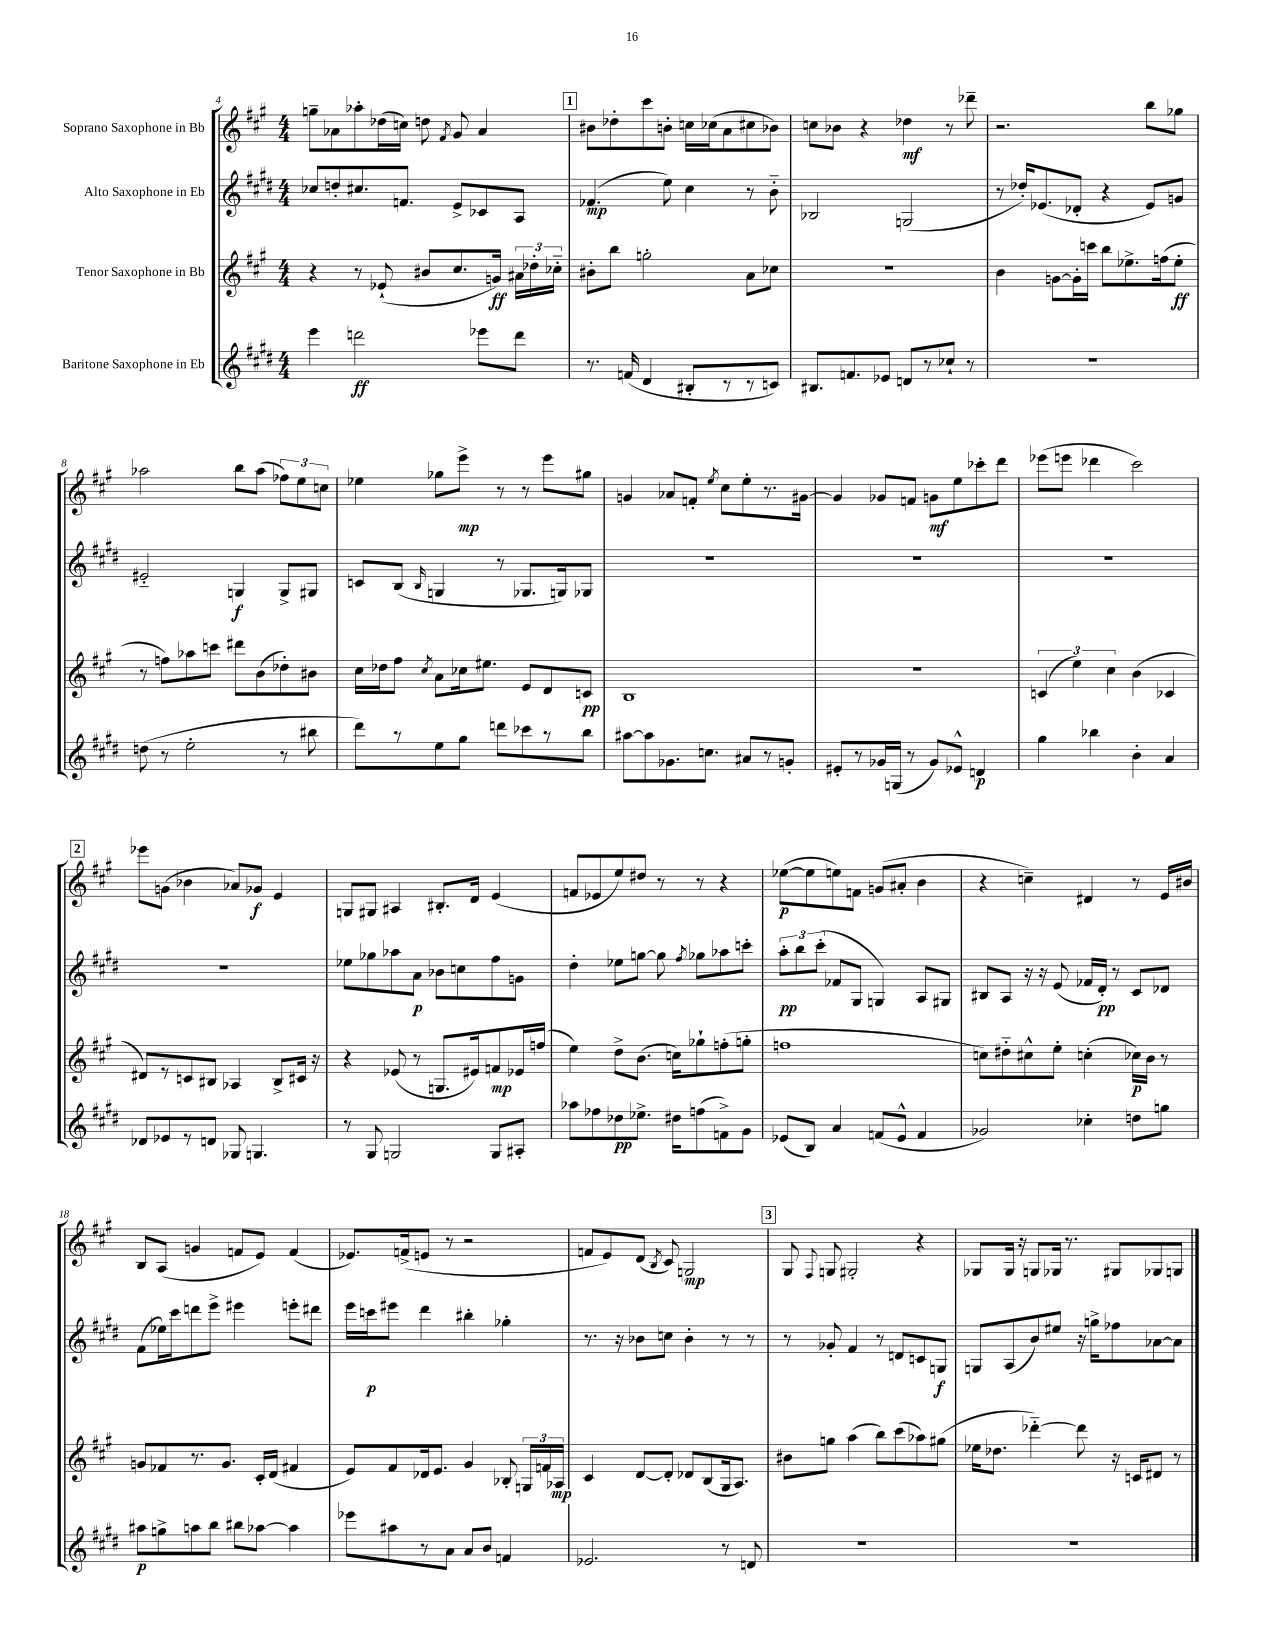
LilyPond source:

<<
\new StaffGroup <<
\new Staff = "s0" \with { instrumentName = "Soprano Saxophone in Bb" } {
    \clef treble \key a \major \numericTimeSignature \time 4/4
    \autoBeamOff g''8[-- aes'8 aes''8-. des''16( c''16]) d''8 \acciaccatura { fis'8 } gis'8 aes'4 |
    \mark \markup { \box "1" } bis'8[ des''8-. cis'''8 b'8]-. c''16[ ces''16( a'8 cis''8 bes'8]) |
    c''8[ bes'8] r4 des''4\mf r8 des'''8-- |
    r2. b''8[ ges''8] |
    aes''2 b''8[ aes''8]( \tuplet 3/2 { fes''8[) e''8 c''8] } |
    ees''4 ges''8[ e'''8]->\mp r8 r8 e'''8[ gis''8] |
    g'4 aes'8[ f'8]-. \acciaccatura { e''8 } cis''8[ e''8-. r8. gis'16]~ |
    gis'4 ges'8[ f'8] g'8[\mf e''8 ces'''8-. d'''8] |
    ees'''8[( e'''8] des'''4 cis'''2) |
    \mark \markup { \box "2" } ees'''8[ g'8]( bes'4 aes'8[) ges'8]\f e'4 |
    g8[ gis8] ais4 bis8.[-. d'16] e'4( |
    f'8[ ees'8 e''8) dis''8] r8 r8 r4 |
    ees''8[~\p( ees''8 e''8) f'8] g'8[( ais'8]-. b'4 |
    r4 c''4--) dis'4 r8 e'16[ bis'16] |
    b8[ a8]( g'4 f'8[ e'8]) f'4( |
    ees'8.[) f'16->( e'8] r8 r2 |
    f'8[ e'8) d'8]( \acciaccatura { b8 } cis'8) g2\mp |
    \mark \markup { \box "3" } gis8 \appoggiatura { fis8 } g8 gis2-. r4 |
    ges8[ ges16] r16 g8[ ges16] r8. gis8[ ges8 g8] \bar "|." |
}
\new Staff = "s1" \with { instrumentName = "Alto Saxophone in Eb" } {
    \clef treble \key e \major \numericTimeSignature \time 4/4
    \autoBeamOff ces''8[ d''8-. cis''8. f'8.] e'8[-> ces'8 a8] |
    \mark \markup { \box "1" } fes'4.\mp( e''8) cis''4 r8 b'8-_ |
    bes2 g2( |
    r8 des''16[-.) ees'8.( des'8]-. r4 ees'8[) g'8] |
    eis'2-_ g4\f g8[-> gis8] |
    c'8[ b8]( \grace { b16 } g4 r8 ges8.[ g16) ges8] |
    R1 |
    R1 |
    R1 |
    \mark \markup { \box "2" } R1 |
    ees''8[ ges''8 aes''8 a'8]\p bes'8[ c''8 fis''8 g'8] |
    dis''4-. ees''8[ g''8]~ g''8 \acciaccatura { fis''8 } ges''8[ aes''8 c'''8]-. |
    \tuplet 3/2 { a''8[-.\pp b''8 cis'''8]-.( } fes'8[ gis8] g4) a8[ gis8] |
    bis8[ a8] r16 r16 e'8( fes'16[ dis'16]-.\pp) r8 cis'8[ des'8] |
    fis'8[( ees''16) cis'''16 d'''8 e'''8]-> eis'''4 e'''8[-. dis'''8] |
    e'''16[ c'''16\p eis'''8] dis'''4 bis''4-. ges''4-. |
    r8. r16 bes'8[ c''8] bes'4-. r8 r8 |
    \mark \markup { \box "3" } r8 ges'8-. fis'4 r8 d'8[ c'8 g8]\f |
    g8[ a8( b'8) eis''8] r16 g''16[-> fes''8 aes'8~ aes'8] \bar "|." |
}
\new Staff = "s2" \with { instrumentName = "Tenor Saxophone in Bb" } {
    \clef treble \key a \major \numericTimeSignature \time 4/4
    \autoBeamOff r4 r8 ees'8-!( bis'8[ cis''8. g'16]\ff) \tuplet 3/2 { ais'16[ des''16-. ces''16]-_ } |
    \mark \markup { \box "1" } bis'8[-. b''8] g''2-. a'8[ ces''8] |
    R1 |
    b'4 g'8[~ g'16-. c'''16] b''8[ ees''8.-> f''16( ees''8]-.\ff |
    r8 f''8[) aes''8 c'''8] dis'''8[ b'8( des''8-.) bis'8] |
    cis''16[ des''16 fis''8] \acciaccatura { cis''8 } a'8[ ces''16 eis''8.] e'8[ d'8 c'8]\pp |
    b1 |
    R1 |
    \tuplet 3/2 { c'4( e''4) cis''4 } b'4( ces'4 |
    \mark \markup { \box "2" } dis'8[) r8 c'8 bis8] aes4 bis8[-> cis'16] r16 |
    r4 ees'8( r8 g8.[ eis'16) f'8\mp ees'16 f''16]( |
    e''4) d''8[-> b'8.]( c''16[) ges''8-! f''8-.( g''8]-. |
    f''1 |
    c''8[) dis''8-_ cis''8-^ e''8]-. c''4-.( ces''16[\p) b'16] r8 |
    g'8[ fes'8 r8. g'8.] cis'16[-. d'16]( fis'4 |
    e'8[) fis'8 des'16 e'8.] gis'4 bes8-. \tuplet 3/2 { g16[ f'16 aes16]\mp } |
    cis'4 d'8[~ d'8]-. des'8[ b8( gis16 a8.]) |
    \mark \markup { \box "3" } bis'8[ g''8] a''4( b''8[) cis'''8( aes''8) gis''8]( |
    ees''16[ des''8.] des'''4~-_) des'''8 r16 c'16[ dis'8] r8 \bar "|." |
}
\new Staff = "s3" \with { instrumentName = "Baritone Saxophone in Eb" } {
    \clef treble \key e \major \numericTimeSignature \time 4/4
    \autoBeamOff e'''4 d'''2\ff ees'''8[ d'''8] |
    \mark \markup { \box "1" } r8. f'16( dis'4 bis8[-. r8 r8 c'8]) |
    bis8.[ f'8. ees'8] d'8[ r8 ces''8]-! r8 |
    R1 |
    d''8( r8 e''2-. r8 bis''8 |
    dis'''8[) r8 e''8 gis''8] d'''8[ ces'''8 r8 b''8] |
    ais''8[~ ais''8 ges'8. c''8.] ais'8[ r8 g'8]-. |
    eis'8[-. r8 ges'16 g16]( r8 ges'8[) ees'8]-^ d'4\p |
    gis''4 bes''4 b'4-. a'4 |
    \mark \markup { \box "2" } des'8[ ees'8 r8 d'8] ges8 g4. |
    r8 gis8 g2 g8[ ais8]-. |
    aes''8[ fes''8 des''8\pp ees''8.]-> dis''16[ f''8( f'8->) gis'8] |
    ees'8[( b8]) a'4 f'8[( ees'8]-^ f'4 |
    ges'2) ces''4-. d''8[ g''8] |
    ais''8[\p g''8-> a''8 b''8] bis''8[ aes''8]~ aes''4 |
    ees'''8[ ais''8 r8 a'8] a'8[ b'8] f'4 |
    ees'2. r8 d'8 |
    \mark \markup { \box "3" } R1 |
    R1 \bar "|." |
}
>>
>>
\layout { \context { \Score currentBarNumber = #4 } }
